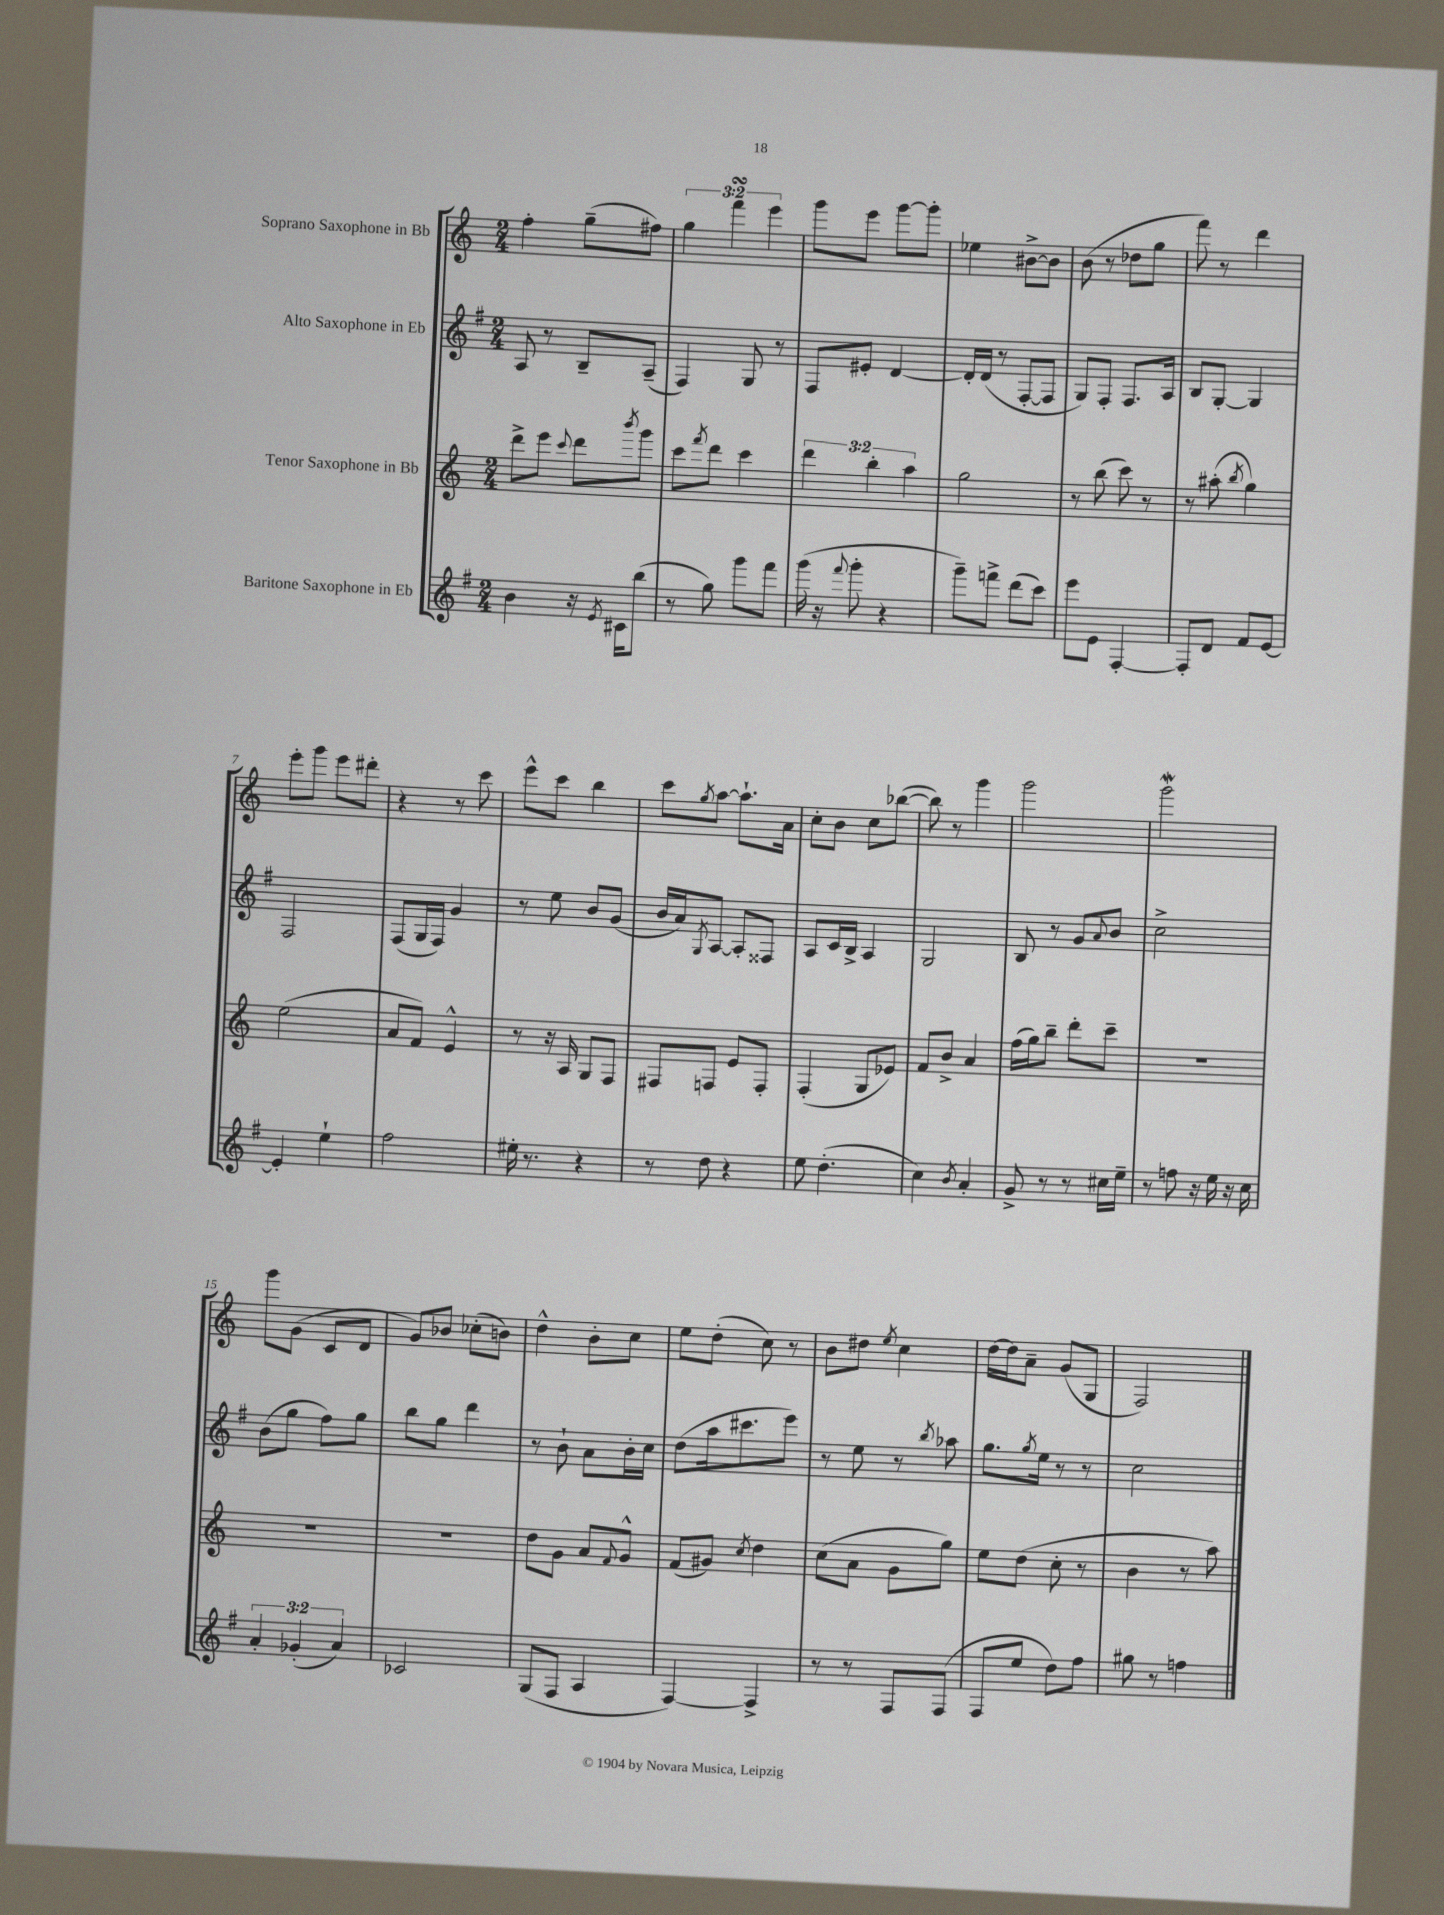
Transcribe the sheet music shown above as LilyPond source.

<<
\new StaffGroup <<
\new Staff = "s0" \with { instrumentName = "Soprano Saxophone in Bb" } {
    \clef treble \key c \major \numericTimeSignature \time 2/4 \override Staff.TupletNumber.text = #tuplet-number::calc-fraction-text
    f''4-. g''8--( fis''8) |
    \tuplet 3/2 { g''4 f'''4\turn e'''4 } |
    g'''8 e'''8 g'''8~ g'''8-. |
    ees''4 bis'8~-> bis'8 |
    b'8( r8 des''8 g''8 |
    f'''8) r8 d'''4 |
    e'''8-. g'''8 e'''8 dis'''8-. |
    r4 r8 c'''8 |
    e'''8-^ c'''8 b''4 |
    c'''8 \acciaccatura { g''8 } a''8~ a''8.-! a'16 |
    c''8-. b'8 c''8 bes''8~( |
    bes''8) r8 g'''4 |
    g'''2 |
    g'''2\mordent |
    g'''8 g'8( c'8 d'8 |
    g'8) bes'8 ces''8-.( b'8) |
    d''4-^ b'8-. c''8 |
    e''8 d''8-.( c''8) r8 |
    b'8 dis''8 \acciaccatura { e''8 } c''4 |
    d''16~ d''16 a'8-- g'8( g8 |
    f2) \bar "|." |
}
\new Staff = "s1" \with { instrumentName = "Alto Saxophone in Eb" } {
    \clef treble \key g \major \numericTimeSignature \time 2/4
    a8 r8 b8-- a8--( |
    fis4) g8 r8 |
    fis8 eis'8-. d'4~ |
    d'16-. d'16( r8 fis8~-. fis8 |
    g8) fis8-. fis8. a16 |
    b8 g8~-. g4 |
    fis2 |
    fis8( g16 fis16) g'4 |
    r8 e''8 b'8 g'8( |
    b'16 a'16) \acciaccatura { g8 } a8~ a8-. fisis8 |
    a8 c'16 b16-> a4 |
    g2 |
    b8 r8 g'8 \appoggiatura { a'8 } b'8 |
    c''2-> |
    b'8( g''8 fis''8) g''8 |
    b''8 g''8 d'''4 |
    r8 b'8-! a'8 b'16-. c''16 |
    d''8( a''16 cis'''8. e'''8) |
    r8 e''8 r8 \acciaccatura { b''8 } aes''8 |
    g''8. \acciaccatura { g''8 } e''16 r8 r8 |
    c''2 \bar "|." |
}
\new Staff = "s2" \with { instrumentName = "Tenor Saxophone in Bb" } {
    \clef treble \key c \major \numericTimeSignature \time 2/4 \override Staff.TupletNumber.text = #tuplet-number::calc-fraction-text
    d'''8-> e'''8 \appoggiatura { c'''8 } d'''8 \acciaccatura { b'''8 } g'''8 |
    c'''8 \acciaccatura { f'''8 } d'''8 c'''4 |
    \tuplet 3/2 { d'''4 b''4-. a''4 } |
    g''2 |
    r8 b''8( c'''8) r8 |
    r8 ais''8-.( \acciaccatura { b''8 } g''4) |
    e''2( |
    a'8 f'8) e'4-^ |
    r8 r16 a16 g8 f8 |
    fis8 f8 e'8 f8-. |
    f4-.( g8 ees'8) |
    f'8 b'8-> a'4 |
    f''16( g''16) b''8-- d'''8-. c'''8-- |
    R2 |
    R2 |
    R2 |
    d''8 g'8 a'8 \appoggiatura { f'8 } g'8-^ |
    f'8( gis'8) \acciaccatura { c''8 } d''4 |
    c''8( a'8 g'8 g''8) |
    e''8 d''8( c''8-. r8 |
    b'4 r8 a''8) \bar "|." |
}
\new Staff = "s3" \with { instrumentName = "Baritone Saxophone in Eb" } {
    \clef treble \key g \major \numericTimeSignature \time 2/4 \override Staff.TupletNumber.text = #tuplet-number::calc-fraction-text
    b'4 r16 \acciaccatura { e'8 } cis'16 b''8( |
    r8 g''8) g'''8 fis'''8 |
    g'''16( r16 \appoggiatura { fis'''8 } g'''8-. r4 |
    g'''8--) f'''8-> d'''8( c'''8) |
    e'''8 e'8 fis4~-. |
    fis8-. d'8 fis'8 e'8~ |
    e'4-. e''4-! |
    fis''2 |
    eis''16-. r8. r4 |
    r8 d''8 r4 |
    e''8 d''4.-.( |
    c''4) \acciaccatura { b'8 } a'4-. |
    g'8-> r8 r8 cis''16 e''16-- |
    r8 f''8 r16 e''16 r16 c''16 |
    \tuplet 3/2 { a'4-. ges'4-.( a'4) } |
    ces'2 |
    g8( fis8 a4 |
    fis4~) fis4-> |
    r8 r8 fis8 fis8( |
    fis8 e''8 d''8) fis''8 |
    gis''8 r8 f''4 \bar "|." |
}
>>
>>
